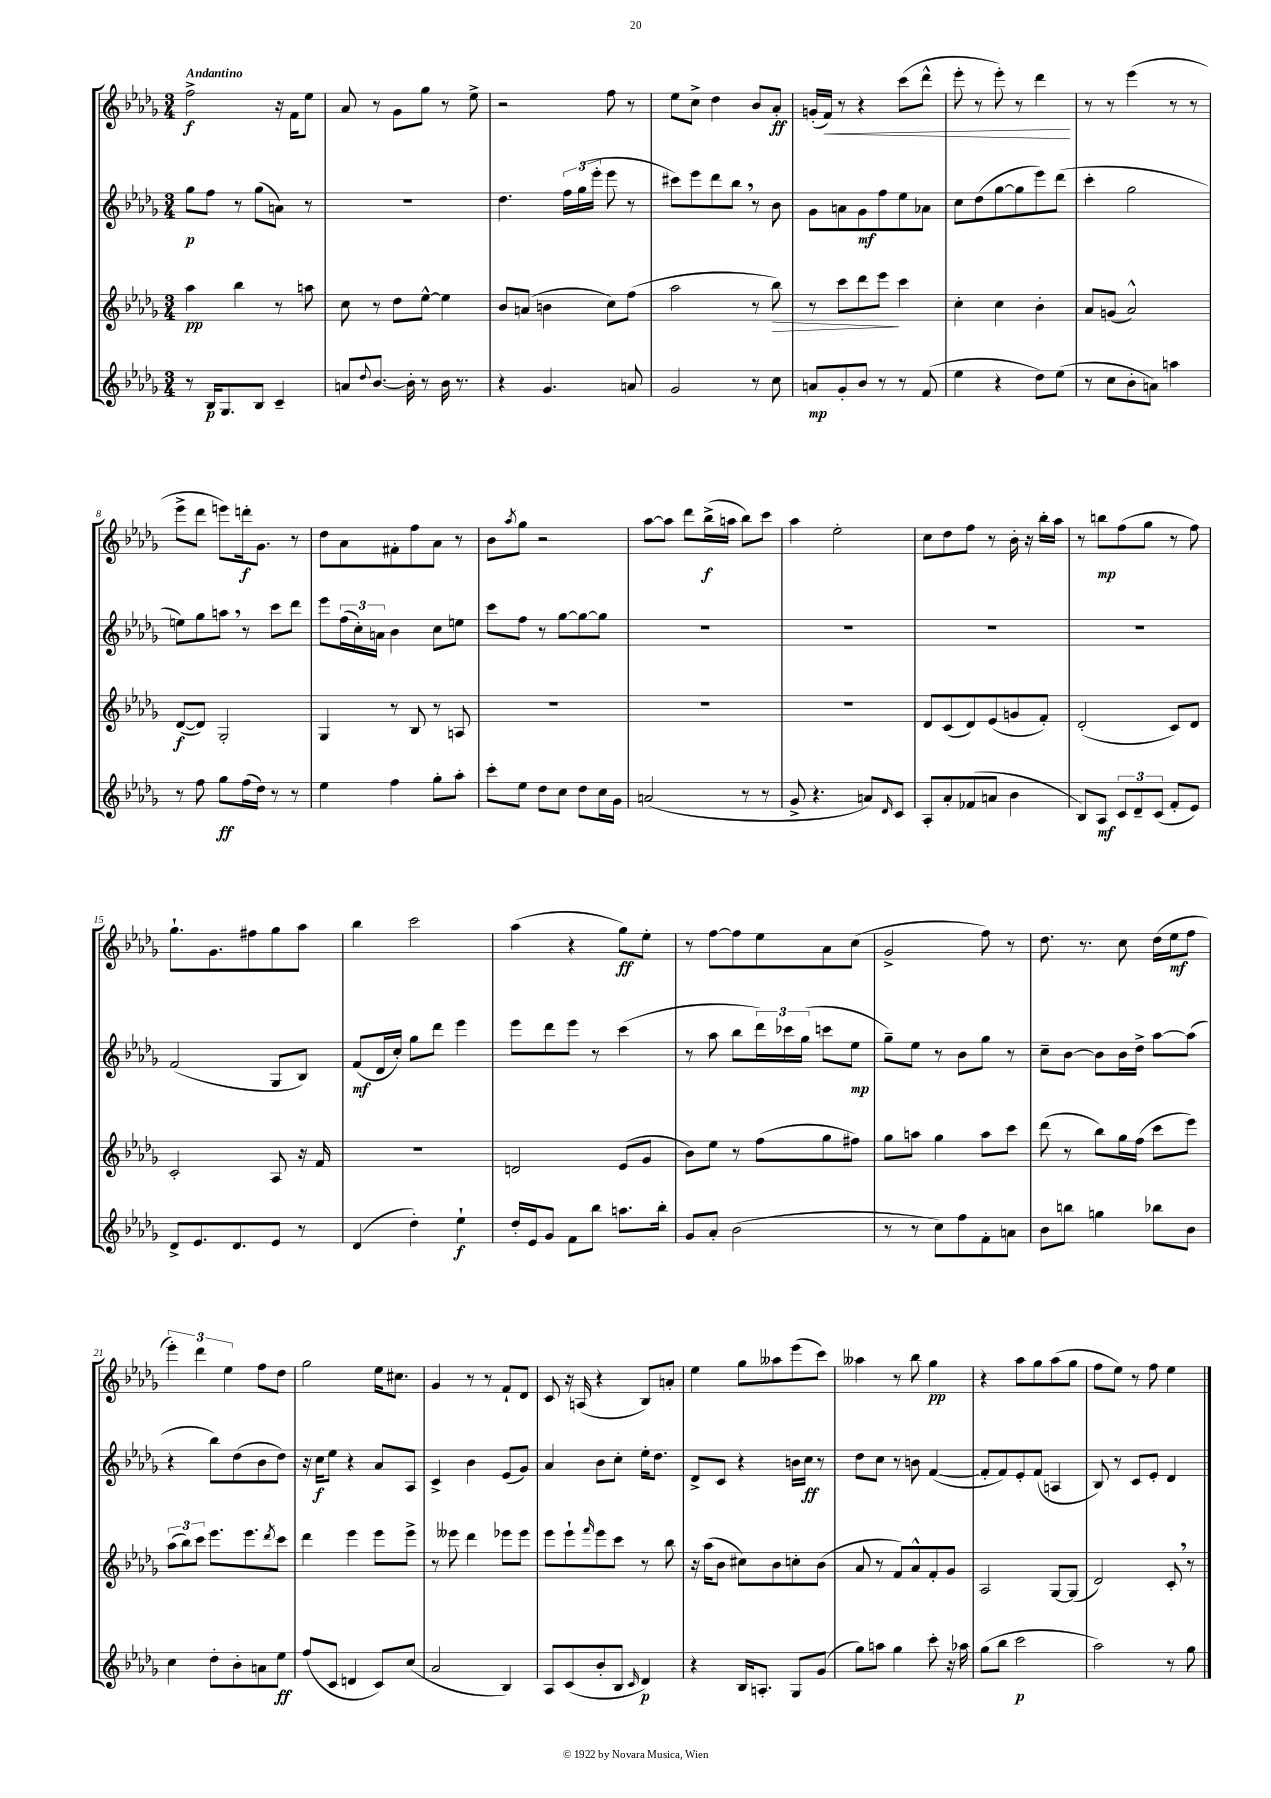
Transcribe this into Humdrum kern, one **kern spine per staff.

**kern	**kern	**kern	**kern
*staff4	*staff3	*staff2	*staff1
*clefG2	*clefG2	*clefG2	*clefG2
*k[b-e-a-d-g-]	*k[b-e-a-d-g-]	*k[b-e-a-d-g-]	*k[b-e-a-d-g-]
*M3/4	*M3/4	*M3/4	*M3/4
8r	4aa-	8gg-	2ff^
16B-	.	8ff	.
8.G-	.	.	.
.	4bb-	8r	.
8B-	.	(8gg-	.
4c~	8r	8a)	16r
.	.	.	16f
.	8aa	8r	8ee-
=	=	=	=
8a	8cc	2.r	8a-
8qqdd-	.	.	.
[8.b-	8r	.	8r
.	8dd-	.	8g-
16b-']	.	.	.
8r	[8ee-^^	.	8gg-
16b-	4ee-]	.	8r
8.r	.	.	.
.	.	.	8ee-^
=	=	=	=
4r	8b-	4.dd-	2r
.	(8a	.	.
4.g-	4b	.	.
.	.	24ff	.
.	.	(24gg-	.
.	.	24eee-'	.
.	8cc)	8eee-	8ff
8a	(8ff	8r	8r
=	=	=	=
2g-	2aa-	8ccc#)	8ee-
.	.	8eee-	8cc^
.	.	8ddd-	4dd-
.	.	8bb-	.
8r	8r	8r	8b-
8cc	8bb-)	8b-	8a-'
=	=	=	=
8a	8r	8g-	(16g'
.	.	.	16f)
8g-'	8ccc	8a	8r
8b-	8ddd-	8g-	4r
8r	8eee-	8ff	.
8r	4ccc	8ee-	(8ccc
(8f	.	8a-	8ddd-^^
=	=	=	=
4ee-	4cc'	8cc	8eee-'
.	.	(8dd-	8r
4r	4cc	[8gg-	8eee-')
.	.	8gg-]	8r
8dd-)	4b-'	8eee-)	4ddd-
(8ee-	.	(8ddd-	.
=	=	=	=
8r	8a-	4ccc'	8r
8cc	(8g	.	8r
8b-'	2a-^^)	2gg-	(4eee-
8a)	.	.	.
4aa	.	.	8r
.	.	.	8r
=	=	=	=
8r	([8d-	8ee)	8eee-^
8ff	8d-])	8gg-	8ddd-
8gg-	2G-'	8aa	8eee)
(16ff	.	8r	16ddd'
16dd-)	.	.	8.g-
8r	.	8ccc	.
8r	.	8ddd-	8r
=	=	=	=
4ee-	4G-	8eee-	8dd-
.	.	(24ff	8a-
.	.	24cc')	.
.	.	24a	.
4ff	8r	4b-	8f#'
.	8B-	.	8ff
8gg-'	8r	8cc	8a-
8aa-'	8A	8ee	8r
=	=	=	=
8ccc'	2.r	8ccc	8b-
.	.	.	8qaa-
8ee-	.	8ff	8gg-
8dd-	.	8r	2r
8cc	.	[8gg-	.
8dd-	.	8gg-_	.
16cc	.	8gg-]	.
16g-	.	.	.
=	=	=	=
(2a	2.r	2.r	[8aa-
.	.	.	8aa-]
.	.	.	8ddd-
.	.	.	(16bb-^
.	.	.	16aa
8r	.	.	8bb-)
8r	.	.	8ccc
=	=	=	=
8g-^	2.r	2.r	4aa-
4.r	.	.	.
.	.	.	2ee-'
8a)	.	.	.
16qqd-	.	.	.
8c	.	.	.
=	=	=	=
8A-'	8d-	2.r	8cc
8a-'	(8c	.	8dd-
(8f-	8d-)	.	8ff
8a	(8e-	.	8r
4b-	8g	.	16b-'
.	.	.	16r
.	8f')	.	16bb-'
.	.	.	16aa-
=	=	=	=
8B-)	(2d-'	2.r	8r
8A-	.	.	8bb
12c	.	.	(8ff
12d-~	.	.	.
.	.	.	8gg-
(12c	.	.	.
8f'	8c)	.	8r
8e-)	8d-	.	8ff)
=	=	=	=
8d-^	2c'	(2f	8.gg-`
8.e-	.	.	.
.	.	.	8.g-
8.d-	.	.	.
.	.	.	8ff#
8e-	8A-	8G-	8gg-
8r	16r	8B-)	8aa-
.	16f	.	.
=	=	=	=
(4d-	2.r	(8f	4bb-
.	.	16d-	.
.	.	16cc')	.
4dd-')	.	8gg-	2ccc
.	.	8ddd-	.
4ee-`	.	4eee-	.
=	=	=	=
16dd-'	2d	8eee-	(4aa-
16e-	.	.	.
8g-	.	8ddd-	.
8f	.	8eee-	4r
8bb-	.	8r	.
8.aa	(8e-	(4ccc	8gg-)
.	8g-	.	8ee-'
16bb-'	.	.	.
=	=	=	=
8g-	8b-)	8r	8r
8a-'	8ee-	8aa-	[8ff
(2b-	8r	8bb-	8ff]
.	(8ff	24ddd-)	8ee-
.	.	24ccc-	.
.	.	(24gg-	.
.	8gg-	8ccc	8a-
.	8ff#)	8ee-	(8cc
=	=	=	=
8r	8gg-	8gg-~)	2g-^
8r	8aa	8ee-	.
8cc)	4gg-	8r	.
8ff	.	8b-	.
8f'	8aa	8gg-	8ff)
8a	8ccc	8r	8r
=	=	=	=
8b-	(8ddd-	8cc~	8.dd-
8bb	8r	[8b-	.
.	.	.	8.r
4gg	8bb-)	8b-]	.
.	16gg-	16b-	8cc
.	(16ff	16dd-^	.
8bb-	8ccc	[8aa-	(16dd-
.	.	.	16ee-
8b-	8eee-)	(8aa-]	8ff
=	=	=	=
4cc	(12aa-	4r	6eee-')
.	12bb-)	.	.
.	12ccc	.	6ddd-
8dd-'	8.eee-	8bb-)	.
.	.	.	6ee-
8b-'	.	(8dd-	.
.	8.eee-	.	.
8a	.	8b-	8ff
.	8qddd-	.	.
8ee-	8ccc	8dd-)	8dd-
=	=	=	=
(8ff	4ddd-	16r	2gg-
.	.	16cc	.
8c	.	8ee-	.
4d	4eee-	4r	.
8c)	8eee-	8a-	16ee-
.	.	.	8.cc#
(8cc	8eee-^	8A-	.
=	=	=	=
2a-	8r	4c^	4g-
.	8eee--	.	.
.	4ddd-	4b-	8r
.	.	.	8r
4B-)	8eee-	(8e-	8f`
.	8eee-	8g-)	8d-
=	=	=	=
8A-	8eee-	4a-	8c
(8c	8eee-`	.	16r
.	.	.	(16A
.	16qqfff	.	.
8b-'	8eee-	8b-	4r
8B-	8ccc	8cc'	.
16qqc	.	.	.
4d-)	8r	16ee-'	8B-)
.	.	8.dd-	.
.	8bb-	.	8a'
=	=	=	=
4r	16r	8d-^	4ee-
.	(16aa-	.	.
.	8b-	8c	.
16B-	8cc#)	4r	8gg-
8.A'	.	.	.
.	8b-	.	8aa--
8G-	8cc'	16b	(8eee-
.	.	16cc	.
(8g-	(8b-	8r	8ccc)
=	=	=	=
8gg-)	8a-	8dd-	4aa--
8aa	8r	8cc	.
4gg-	8f)	8r	8r
.	8a-^^	8b	8bb-
8ccc'	8f'	([4f	4gg-
16r	8g-	.	.
16aa-	.	.	.
=	=	=	=
(8gg-	2A-	8f']	4r
8bb-	.	8f)	.
2ccc	.	8e-'	8aa-
.	.	(8f	8gg-
.	[8G-	4A	(8aa-
.	(8G-]	.	8gg-
=	=	=	=
2aa-)	2d-)	8B-)	8ff
.	.	8r	8ee-)
.	.	8c	8r
.	.	8e-'	8ff
8r	8c'	4d-	4ee-
8gg-	8r	.	.
==	==	==	==
*-	*-	*-	*-
